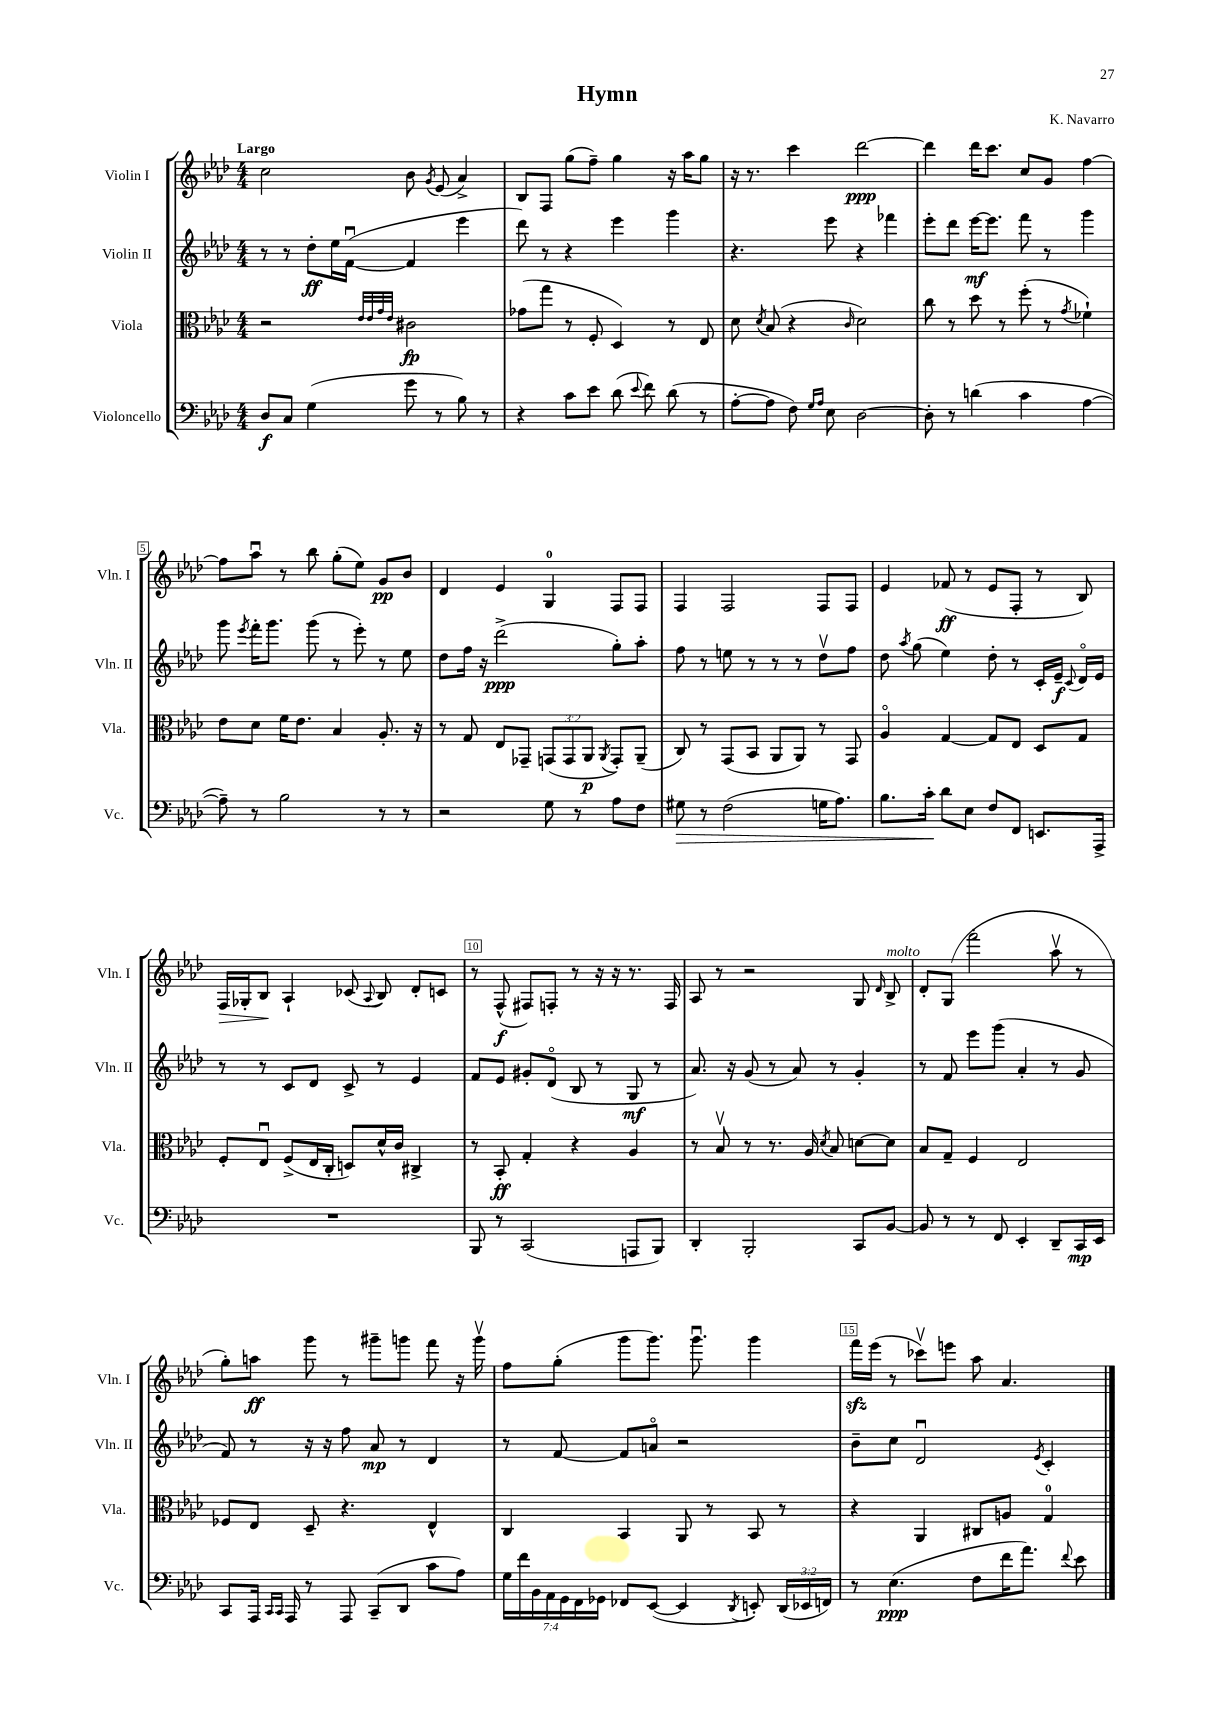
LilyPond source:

\header { title = "Hymn" composer = "K. Navarro" }
<<
\new StaffGroup <<
\new Staff = "s0" \with { instrumentName = "Violin I" shortInstrumentName = "Vln. I" } {
    \clef treble \key aes \major \numericTimeSignature \time 4/4 \tempo "Largo"
    \autoBeamOff c''2 bes'8 \acciaccatura { g'8 } ees'8( aes'4->) |
    bes8[ f8] g''8[( f''8]--) g''4 r16 aes''16[ g''8] |
    r16 r8. c'''4 des'''2~\ppp |
    des'''4 des'''16[ c'''8.] c''8[ g'8] f''4~ |
    f''8[ aes''8]\downbow r8 bes''8 g''8[-.( ees''8]) g'8[\pp bes'8] |
    des'4 ees'4 g4-0 f8[ f8] |
    f4 f2 f8[ f8] |
    ees'4 fes'8\ff( r8 ees'8[ f8]-. r8 bes8) |
    f16[\> ges16-. bes8]\! aes4-! ces'8( \appoggiatura { aes8 } bes8) des'8[-. c'8] |
    r8 f8-^\f( fis8[) f8]-. r8 r16 r16 r8. f16 |
    aes8 r8 r2 g8 \grace { des'16 } bes8->^\markup { \italic "molto" } |
    des'8[-. g8]( f'''2-. aes''8\upbow r8 |
    g''8[-.) a''8]\ff g'''8 r8 gis'''8[-- g'''8] f'''8 r16 g'''16\upbow |
    f''8[ g''8]-.( g'''8[ g'''8.]) g'''8.\downbow g'''4 |
    f'''16[\sfz ees'''16]( r8 ces'''8[\upbow) e'''8] aes''8 aes'4. \bar "|." |
}
\new Staff = "s1" \with { instrumentName = "Violin II" shortInstrumentName = "Vln. II" } {
    \clef treble \key aes \major \numericTimeSignature \time 4/4
    \autoBeamOff r8 r8 des''8[-.\ff ees''16 f'16]~\downbow( f'4 ees'''4 |
    des'''8) r8 r4 ees'''4 g'''4 |
    r4. ees'''8 r4 fes'''4 |
    ees'''8[-. des'''8] ees'''16[~\mf ees'''8.] f'''8 r8 g'''4 |
    g'''8 \acciaccatura { ees'''8 } f'''16[-. g'''8.] g'''8( r8 ees'''8-.) r8 ees''8 |
    des''8[ f''16] r16 des'''2->\ppp( g''8[-.) aes''8]-. |
    f''8 r8 e''8 r8 r8 r8 des''8[\upbow f''8] |
    des''8 \acciaccatura { aes''8 } g''8( ees''4) des''8-. r8 c'16[-. ees'16]--\f \appoggiatura { c'8 } des'16[\flageolet ees'16] |
    r8 r8 c'8[ des'8] c'8-> r8 ees'4 |
    f'8[ ees'8] gis'8[-. des'8]\flageolet( bes8 r8 g8\mf r8 |
    aes'8.) r16 g'8( r8 aes'8) r8 g'4-. |
    r8 f'8 ees'''8[ g'''8]( aes'4-. r8 g'8 |
    f'8) r8 r16 r16 f''8 aes'8\mp r8 des'4 |
    r8 f'8~ f'8[ a'8]\flageolet r2 |
    bes'8[-- c''8] des'2\downbow \acciaccatura { ees'8 } c'4-. \bar "|." |
}
\new Staff = "s2" \with { instrumentName = "Viola" shortInstrumentName = "Vla." } {
    \clef alto \key aes \major \numericTimeSignature \time 4/4 \override Staff.TupletNumber.text = #tuplet-number::calc-fraction-text
    \autoBeamOff r2 \grace { ees'32[ ees'32 g'32 ees'32] } cis'2\fp |
    ges'8[( g''8] r8 f8-. des4) r8 ees8 |
    des'8 \acciaccatura { des'8 } bes8( r4 \grace { c'16 } des'2) |
    c''8 r8 des''8 r8 f''8-.( r8 \acciaccatura { g'8 } fes'4-!) |
    ees'8[ des'8] f'16[ ees'8.] bes4 aes8.-. r16 |
    r8 g8 ees8[ ges,8]-- \tuplet 3/2 { g,8[( g,8 aes,8]\p } \acciaccatura { aes,8 } g,8[-.) aes,8]--( |
    c8) r8 g,8[( bes,8] aes,8[ aes,8]) r8 g,8 |
    aes4\flageolet g4~ g8[ ees8] des8[ g8] |
    f8[-. ees8]\downbow f8[->( ees16 c16]-. d8[) des'16-^ c'16] cis4-> |
    r8 bes,8-.\ff g4-. r4 aes4 |
    r8 bes8\upbow r8 r8. aes16 \acciaccatura { des'8 } bes8 d'8[~ d'8] |
    bes8[ g8]-- f4 ees2 |
    fes8[ ees8] des8-- r4. ees4-^ |
    c4 bes,4 aes,8 r8 bes,8 r8 |
    r4 aes,4 cis8[ a8] g4-0 \bar "|." |
}
\new Staff = "s3" \with { instrumentName = "Violoncello" shortInstrumentName = "Vc." } {
    \clef bass \key aes \major \numericTimeSignature \time 4/4 \override Staff.TupletNumber.text = #tuplet-number::calc-fraction-text
    \autoBeamOff des8[\f c8] g4( g'8 r8 bes8) r8 |
    r4 c'8[ ees'8] des'8( \appoggiatura { ees'8 } f'8) des'8( r8 |
    aes8[~-. aes8] f8) \grace { g16[ aes16] } ees8 des2~ |
    des8-. r8 d'4( c'4 aes4~ |
    aes8--) r8 bes2 r8 r8 |
    r2 g8 r8 aes8[ f8] |
    gis8\> r8 f2( g16[ aes8.]) |
    bes8.[ c'16]-.\! des'8[ ees8] f8[ f,8] e,8.[ aes,,16]-> |
    R1 |
    bes,,8 r8 c,2( a,,8[ bes,,8]) |
    des,4-. bes,,2-. c,8[ bes,8]~ |
    bes,8 r8 r8 f,8 ees,4-. des,8[-- c,16\mp ees,16] |
    c,8[ aes,,16] \grace { c,16[ c,16] } aes,,16 r8 aes,,8 c,8[--( des,8] c'8[ aes8]) |
    \tuplet 7/4 { g16[ f'16 bes,16 aes,16 g,16 f,16 ges,16] } fes,8[ ees,8]~( ees,4 \acciaccatura { des,8 } e,8-.) \tuplet 3/2 { des,16[( ees,16 f,16]) } |
    r8 ees4.\ppp( f8[ f'16 aes'8.]) \appoggiatura { f'8 } ees'8 \bar "|." |
}
>>
>>
\layout { \context { \Score \override BarNumber.break-visibility = ##(#f #t #t) barNumberVisibility = #(every-nth-bar-number-visible 5) \override BarNumber.stencil = #(make-stencil-boxer 0.1 0.3 ly:text-interface::print) } }
